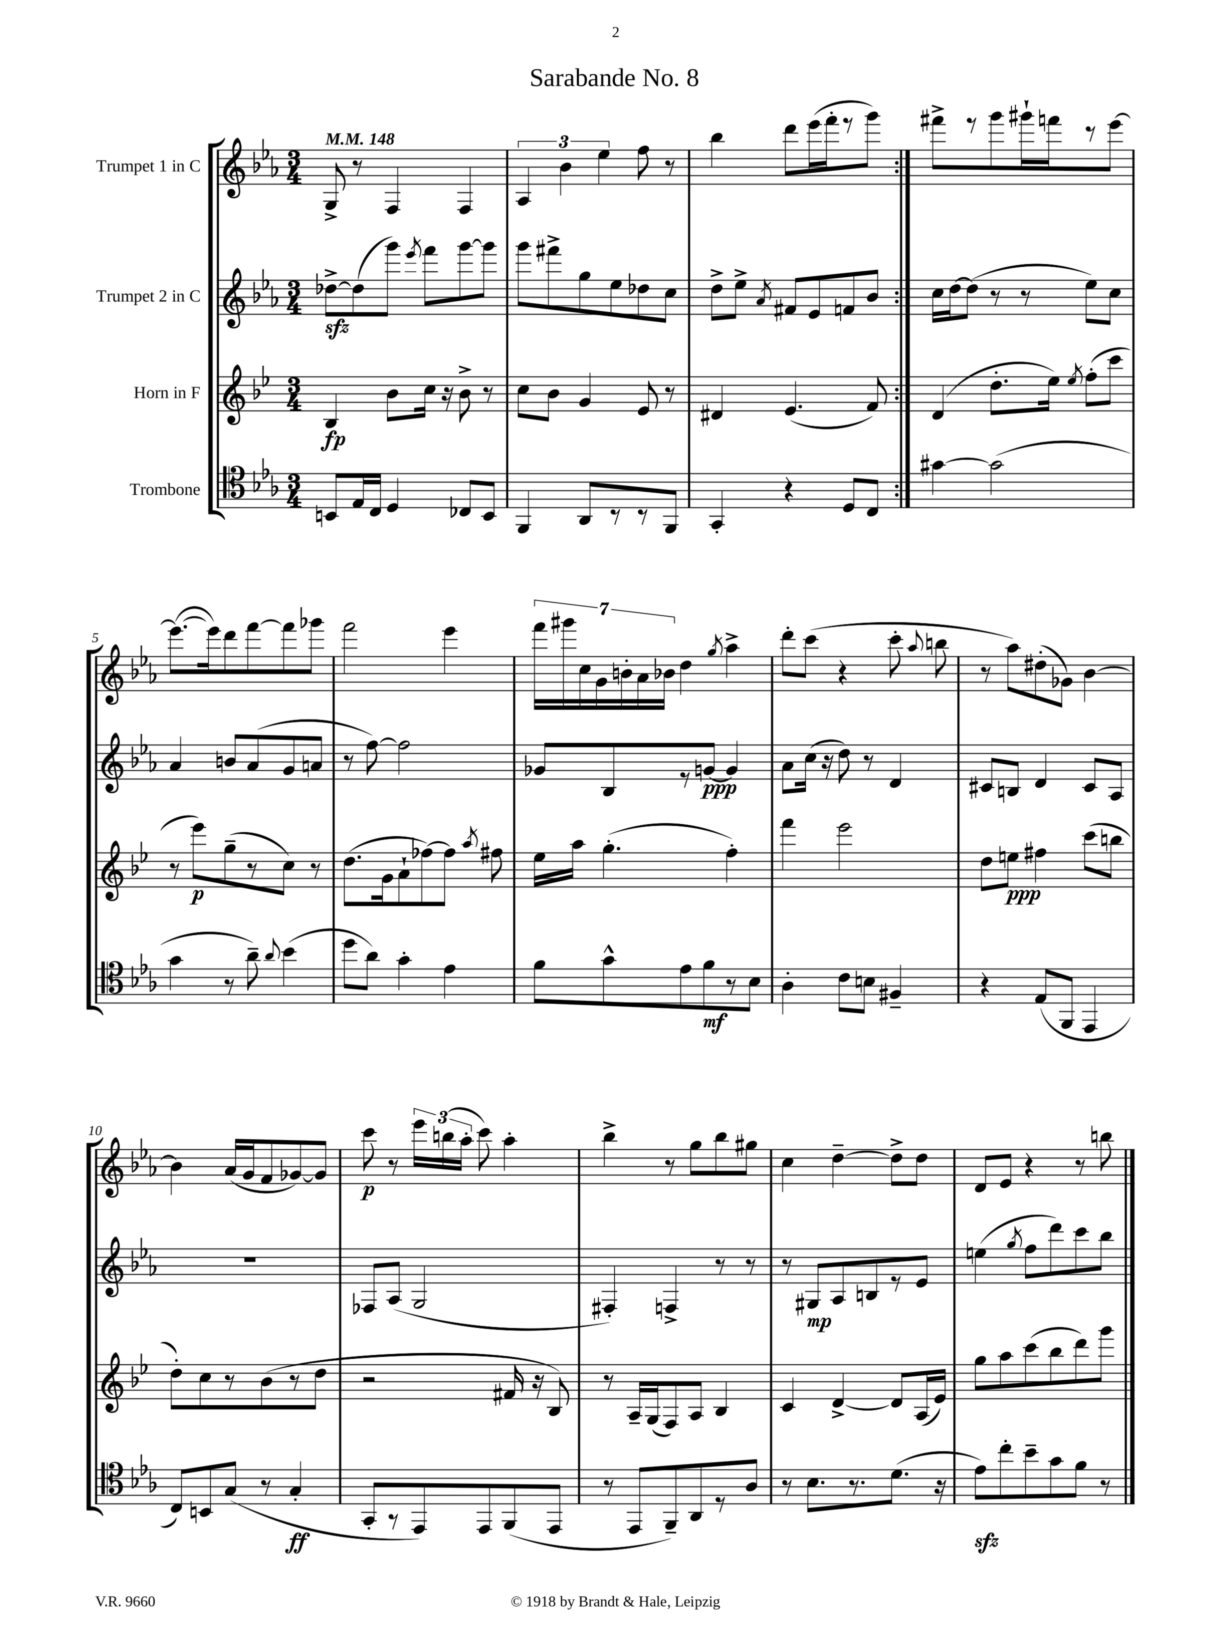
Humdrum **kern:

**kern	**kern	**kern	**kern
*staff4	*staff3	*staff2	*staff1
*clefC4	*clefG2	*clefG2	*clefG2
*k[b-e-a-]	*k[b-e-]	*k[b-e-a-]	*k[b-e-a-]
*M3/4	*M3/4	*M3/4	*M3/4
*MM148	*MM148	*MM148	*MM148
8BB/L	4B-/	[8dd-^\L	8G^/
16E-/L	.	(8dd-\]	8r
16C/JJ	.	.	.
4D/	8b-\L	8ggg\J)	4F/
.	.	8qeee-/	.
.	16cc\Jk	8fff\L	.
.	16r	.	.
8C-/L	8b-^\	[8ggg\	4F/
8BB/J	8r	8ggg\]J	.
=	=	=	=
4FF/	8cc\L	8ggg\L	6A-/
.	8b-\J	8fff#^\	.
.	.	.	6b-\
8AA-/L	4g/	8gg\	.
.	.	.	6ee-\
8r	.	8ee-\	.
8r	8e-/	8dd-\	8ff\
8FF/J	8r	8cc\J	8r
=	=	=	=
4GG'/	4d#/	8dd^\L	4bb-\
.	.	8ee-^\J	.
.	.	8qa-/	.
4r	(4.e-/	8f#/L	8ddd\L
.	.	8e-/	(16eee-\L
.	.	.	16fff'\J
8D/L	.	8f/	8r
8C/J	8f/)	8b-/J	8ggg\J)
=:|!	=:|!	=:|!	=:|!
[4g#\	(4d/	16cc\LL	8fff#^\L
.	.	[16dd\J	.
.	.	(8dd\]J	8r
(2g#\]	8.dd'\L	8r	8ggg\
.	.	8r	16ggg#`\L
.	16ee-\Jk)	.	16fff\J
.	8qee-/	.	.
.	(8ff'\L	8ee-\L)	8r
.	8ccc\J	8cc\J	[8eee-\J
=	=	=	=
4g\	8r	4a-/	(8.eee-\_L
.	8eee-\L)	.	.
.	.	.	16eee-\]k)
8r	(8gg~\	8b/L	8ddd\
8a-~\)	8r	(8a-/	[8fff\
8qqa-/	.	.	.
(4b-\	8cc\J)	8g/	8fff\]
.	8r	8a/J	8ggg-\J
=	=	=	=
8dd\L	(8.dd\L	8r	2fff\
8a-\J)	.	[8ff\)	.
.	16g\k	.	.
4g'\	8a`\	2ff\]	.
.	[8ff-\)	.	.
4e-\	8ff-\]J	.	4eee-\
.	8qaa/	.	.
.	8ff#\	.	.
=	=	=	=
8f\L	16ee-\LL	8g-/L	28fff\LL
.	.	.	28ggg#\
.	16aa\JJ	.	.
.	.	.	28cc\
.	.	.	28g\
8g^^\	(4.gg'\	8B-/	.
.	.	.	28b'\
.	.	.	28a-\
.	.	.	28b-\JJ
8e-\	.	8r	4dd\
8f\	.	[8g/J	.
.	.	.	8qgg/
8r	4ff'\)	4g/]	4aa-^\
8B-\J	.	.	.
=	=	=	=
4A-'\	4fff\	8a-\L	8ddd'\L
.	.	(16cc\Jk	(8ccc\J
.	.	16r	.
8c\L	2eee-\	8dd\)	4r
8B\J	.	8r	.
4F#~/	.	4d/	8ccc'\
.	.	.	8qqaa-/
.	.	.	8bb\
=	=	=	=
4r	8dd\L	8c#/L	8r
.	8ee\J	8B/J	8aa-\L)
(8E-/L	4ff#\	4d/	(8dd#'\
8FF/J	.	.	8g-\J)
4EE-/	(8ccc\L	8c#/L	[4b-\
.	8bb\J	8A-/J	.
=	=	=	=
8C/L)	8dd'\L)	2.r	4b-\]
8BB/	8cc\	.	.
(8G/J	8r	.	(16a-/LL
.	.	.	16g/J
8r	(8b-\	.	8f/
4G'/	8r	.	[8g-/)
.	8dd\J	.	8g-/]J
=	=	=	=
8GG'/L	2r	8F-/L	8ccc\
8r	.	(8A-/J	8r
8EE-/)	.	2G/	24eee-\LL
.	.	.	(24bb\
.	.	.	24aa-'\JJ
8EE-/	.	.	8ccc\)
(8FF/	16f#/	.	4aa-'\
.	16r	.	.
8EE-/J	8B-/)	.	.
=	=	=	=
8r	8r	4F#'/)	4bb-^\
8EE-/L	16A~/LL	.	.
.	(16G/J	.	.
8FF~/)	8F/)	4F^/	8r
8AA-/	8A/J	.	8gg\L
8r	4B-/	8r	8bb-\
8A-/J	.	8r	8gg#\J
=	=	=	=
8r	4c/	8r	4cc\
8.B-\L	.	8G#/L	.
.	[4d^/	8A-/	[4dd~\
8.r	.	.	.
.	.	8B/	.
(8.d\J	8d/]L	8r	8dd^\]L
.	(16A/L	8e-/J	8dd\J
16r	16e-/JJ)	.	.
=	=	=	=
8e-\L)	8gg\L	(4ee\	8d/L
8cc'\	8aa\	.	8e-/J
.	.	8qgg/	.
8b-~\	(8ccc\	8ff\L	4r
8g\	8bb-\	8ddd\)	.
8f\J	8ddd\)	8ccc\	8r
8r	8ggg\J	8bb-\J	8bb\
==	==	==	==
*-	*-	*-	*-
